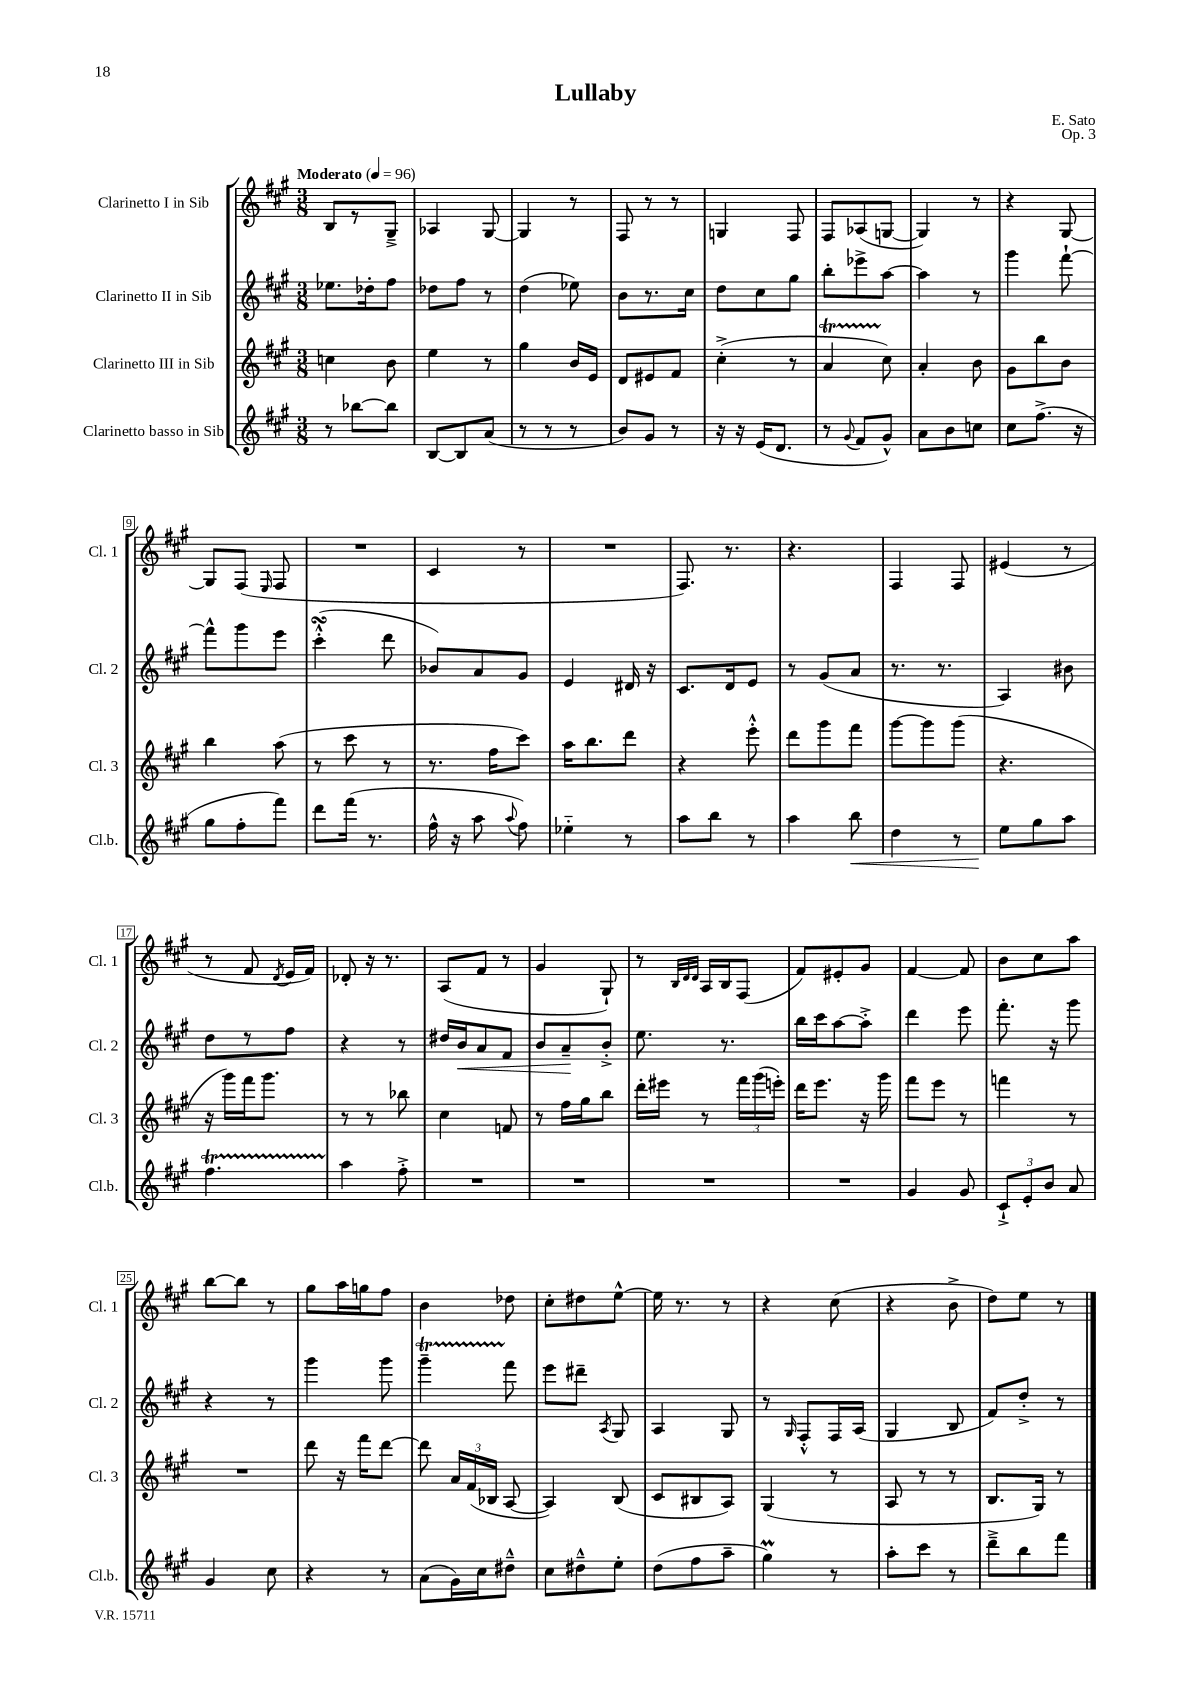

**kern	**kern	**kern	**kern
*staff4	*staff3	*staff2	*staff1
*clefG2	*clefG2	*clefG2	*clefG2
*k[f#c#g#]	*k[f#c#g#]	*k[f#c#g#]	*k[f#c#g#]
*M3/8	*M3/8	*M3/8	*M3/8
*MM96	*MM96	*MM96	*MM96
8r	4cc	8.ee-	8B
[8bb-	.	.	8r
.	.	16dd-'	.
8bb-]	8b	8ff#	8G#~^
=	=	=	=
[8B	4ee	8dd-	4A-
8B]	.	8ff#	.
(8a	8r	8r	[8G#
=	=	=	=
8r	4gg#	(4dd	4G#]
8r	.	.	.
8r	16b	8ee-)	8r
.	16e	.	.
=	=	=	=
8b)	8d	8b	8F#
8g#	8e#	8.r	8r
8r	8f#	.	8r
.	.	16cc#	.
=	=	=	=
16r	(4cc#'^	8dd	4G
16r	.	.	.
(16e	.	8cc#	.
8.d	.	.	.
.	8r	8gg#	8F#
=	=	=	=
8r	4a	8bb'	8F#
8qqg#	.	.	.
8f#	.	8eee-^	(8A-
8g#^^)	8cc#)	[8aa	[8G
=	=	=	=
8a	4a'	4aa]	4G])
8b	.	.	.
8cc	8b	8r	8r
=	=	=	=
8cc#	8g#	4ggg#	4r
(8.ff#^	8bb	.	.
.	8b	[8fff#`	[8G#
16r	.	.	.
=	=	=	=
8gg#	4bb	8fff#^^]	8G#]
8ff#'	.	8ggg#	(8F#
.	.	.	16qqE
8fff#)	(8aa	8eee	8F#
=	=	=	=
8ddd	8r	(4ccc#'^^	4.r
(16fff#	8ccc#	.	.
8.r	.	.	.
.	8r	8ddd	.
=	=	=	=
16ff#^^	8.r	8b-)	4c#
16r	.	.	.
8aa	.	8a	.
.	16ff#	.	.
8qqaa	.	.	.
8ff#)	8ccc#)	8g#	8r
=	=	=	=
4ee-'~	16aa	4e	4.r
.	8.bb	.	.
8r	8ddd	16d#	.
.	.	16r	.
=	=	=	=
8aa	4r	8.c#	8.F#)
8bb	.	.	.
.	.	16d	8.r
8r	8eee'^^	8e	.
=	=	=	=
4aa	8ddd	8r	4.r
.	8ggg#	(8g#	.
8bb	8fff#	8a	.
=	=	=	=
4dd	[8ggg#	8.r	4F#
.	8ggg#]	.	.
.	.	8.r	.
8r	(8ggg#	.	8F#
=	=	=	=
8ee	4.r	4A)	(4e#
8gg#	.	.	.
8aa	.	8b#	8r
=	=	=	=
4.ff#	16r	8dd	8r
.	16ggg#)	.	.
.	16fff#	8r	8f#
.	8.ggg#	.	.
.	.	.	8qd
.	.	8ff#	16e
.	.	.	16f#)
=	=	=	=
4aa	8r	4r	8d-'
.	8r	.	16r
.	.	.	8.r
8ff#'^	8bb-	8r	.
=	=	=	=
4.r	4cc#	16dd#	(8A
.	.	16b	.
.	.	8a	8f#
.	8f	8f#	8r
=	=	=	=
4.r	8r	8b	4g#
.	16ff#	8a~	.
.	16gg#	.	.
.	8bb	8b'^	8G#`)
=	=	=	=
4.r	16ddd'	8.ee	8r
.	16eee#	.	.
.	.	.	32qqB
.	.	.	32qqd
.	.	.	32qqd
.	8r	.	16A
.	.	8.r	16B
.	24fff#	.	(8F#
.	(24ggg#	.	.
.	24eee')	.	.
=	=	=	=
4.r	16ddd	16bb	8f#)
.	8.eee	16ccc#	.
.	.	[8aa	8e#'
.	16r	8aa'^]	8g#
.	16ggg#	.	.
=	=	=	=
4g#	8fff#	4ddd	[4f#
.	8eee	.	.
8g#	8r	8eee	8f#]
=	=	=	=
12c#`^	4fff	8.fff#'	8b
12e'	.	.	.
.	.	.	8cc#
12b	.	.	.
.	.	16r	.
8a	8r	8ggg#	8aa
=	=	=	=
4g#	4.r	4r	[8bb
.	.	.	8bb]
8cc#	.	8r	8r
=	=	=	=
4r	8ddd	4ggg#	8gg#
.	16r	.	16aa
.	16fff#	.	16gg
8r	[8ddd	8ggg#	8ff#
=	=	=	=
(8a	8ddd]	4ggg#~	4b
16g#)	24a	.	.
.	(24f#	.	.
16cc#	.	.	.
.	24B-	.	.
8dd#~^^	[8A	8fff#	8dd-
=	=	=	=
8cc#	4A])	8eee	8cc#'
8dd#~^^	.	8ddd#~	8dd#
.	.	8qA	.
8ee'	(8B	8G#	[8ee^^
=	=	=	=
(8dd	8c#	4A	16ee]
.	.	.	8.r
8ff#	8B#	.	.
8aa~	8A)	8G#	8r
=	=	=	=
4gg#)	(4G#	8r	4r
.	.	16qqG#	.
.	.	8F#'^^	.
8r	8r	16F#	(8cc#
.	.	(16A	.
=	=	=	=
8aa'	8A	4G#	4r
8ccc#	8r	.	.
8r	8r	8B	8b^
=	=	=	=
8ddd~^	8.B	8f#)	8dd)
8bb	.	8dd'^	8ee
.	16G#)	.	.
8fff#	8r	8r	8r
==	==	==	==
*-	*-	*-	*-
